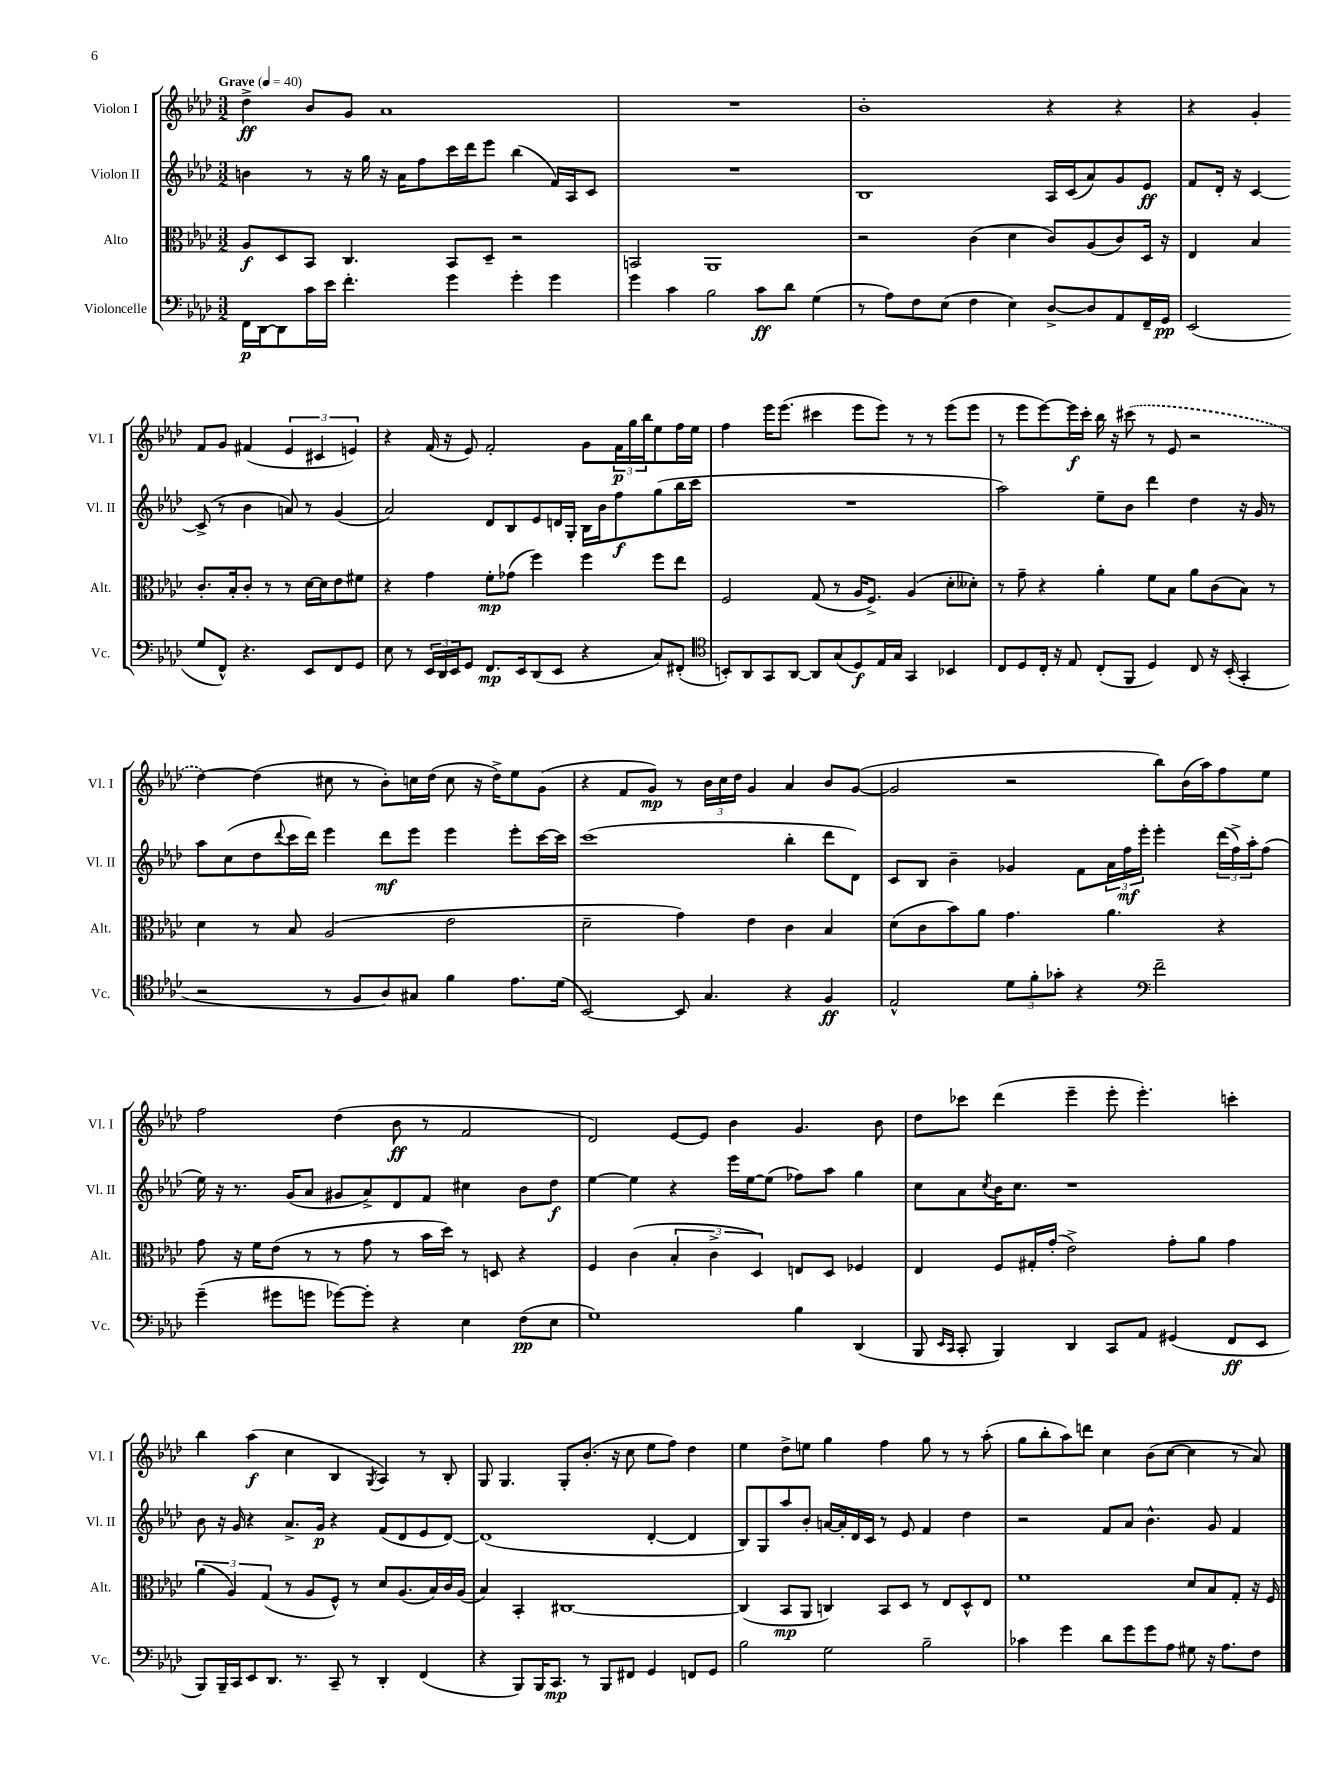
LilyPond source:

<<
\new StaffGroup <<
\new Staff = "s0" \with { instrumentName = "Violon I" shortInstrumentName = "Vl. I" } {
    \clef treble \key aes \major \numericTimeSignature \time 3/2 \tempo "Grave" 4 = 40
    des''4->\ff bes'8 g'8 aes'1 |
    R1. |
    bes'1-. r4 r4 |
    r4 g'4-. f'8 g'8 fis'4( \tuplet 3/2 { ees'4 cis'4 e'4) } |
    r4 f'16( r16 ees'8) f'2-. g'8 \tuplet 3/2 { f'16\p g''16 bes''16 } ees''8 f''16 ees''16 |
    f''4 ees'''16 ees'''8.( cis'''4 ees'''8 ees'''8) r8 r8 ees'''8( ees'''8 |
    r8 ees'''8 ees'''8~) ees'''16\f c'''16-. bes''16 r16 \once \slurDashed cis'''8( r8 ees'8 r2 |
    des''4~) des''4( cis''8 r8 bes'8-.) c''16 des''16( c''8 r16 des''16->) ees''8 g'8( |
    r4 f'8 g'8\mp) r8 \tuplet 3/2 { bes'16 c''16 des''16 } g'4 aes'4 bes'8 g'8~( |
    g'2 r2 bes''8) bes'16( aes''16) f''8 ees''8 |
    f''2 des''4( bes'8\ff r8 f'2 |
    des'2) ees'8~ ees'8 bes'4 g'4. bes'8 |
    des''8 ces'''8 des'''4( ees'''4-- ees'''8-. ees'''4.-.) c'''4-. |
    bes''4 aes''4\f( c''4 bes4 \acciaccatura { g8 } aes4) r8 bes8-. |
    g8 g4. g8-. bes'8.-.( r16 c''8 ees''8 f''8) des''4 |
    ees''4 des''8-> e''8 g''4 f''4 g''8 r8 r8 aes''8-.( |
    g''8 bes''8-. aes''8) d'''8 c''4 bes'8( c''8~ c''4 r8 aes'8) \bar "|." |
}
\new Staff = "s1" \with { instrumentName = "Violon II" shortInstrumentName = "Vl. II" } {
    \clef treble \key aes \major \numericTimeSignature \time 3/2
    b'4 r8 r16 g''16 r16 aes'16 f''8 c'''16 des'''16 ees'''8 bes''4( f'16) aes16 c'8 |
    R1. |
    bes1 aes16 c'16( aes'8) g'8 ees'8\ff |
    f'8 des'16-. r16 c'4~ c'8->( r8 bes'4 a'8) r8 g'4( |
    aes'2) des'8 bes8 ees'8 d'16 g16-. bes16 bes'16 f''8\f g''8( bes''16 c'''16 |
    R1. |
    aes''2) ees''8-- bes'8 des'''4 des''4 r16 g'16 r8 |
    aes''8 c''8( des''8 \appoggiatura { des'''8 } c'''16 des'''16) ees'''4 des'''8\mf ees'''8 ees'''4 ees'''8-. c'''16~ c'''16 |
    c'''1( bes''4-. des'''8 des'8) |
    c'8 bes8 bes'4-- ges'4 f'8 \tuplet 3/2 { aes'16 f''16\mf ees'''16-. } ees'''4-. \tuplet 3/2 { des'''16( f''16->) aes''16-. } f''8( |
    ees''16) r16 r8. g'16( aes'8 gis'8 aes'8->) des'8 f'8 cis''4 bes'8 des''8\f |
    ees''4~ ees''4 r4 ees'''16 ees''16~ ees''8( fes''8) aes''8 g''4 |
    c''8 aes'8 \acciaccatura { c''8 } bes'16 c''8. r1 |
    bes'8 r16 g'16 r4 aes'8.-> g'16\p r4 f'8( des'8 ees'8 des'8~) |
    des'1( des'4~-. des'4 |
    bes8) g8 aes''8 bes'8-. a'16~ a'16-. des'16 c'16 r8 ees'8 f'4 des''4 |
    r2 f'8 aes'8 bes'4.-^ g'8 f'4 \bar "|." |
}
\new Staff = "s2" \with { instrumentName = "Alto" shortInstrumentName = "Alt." } {
    \clef alto \key aes \major \numericTimeSignature \time 3/2
    aes8\f des8 bes,8 c4. bes,8 des8-- r2 |
    b,2 aes,1 |
    r2 c'4( des'4 c'8) aes8( c'8) des16 r16 |
    ees4 bes4 c'8.-. bes16-. c'8-. r8 r8 des'16~ des'16 ees'8 fis'8 |
    r4 g'4 f'8-.\mp ges'8( f''4) f''4 f''8 ees''8 |
    f2 g8( r8 aes16 f8.->) aes4( des'8-. deses'8-.) |
    r8 g'8-- r4 aes'4-. f'8 bes8 aes'8 c'8( bes8) r8 |
    des'4 r8 bes8 aes2( ees'2 |
    des'2-- g'4) ees'4 c'4 bes4 |
    des'8( c'8 bes'8) aes'8 g'4. aes'4. r4 |
    g'8 r16 f'16 ees'8( r8 r8 g'8 r8 bes'16 des''16) r8 d8 r4 |
    f4 c'4( \tuplet 3/2 { bes4-. c'4-> des4) } e8 des8 fes4 |
    ees4 f8 gis16-. g'16-.( ees'2->) g'8-. aes'8 g'4 |
    \tuplet 3/2 { aes'4( aes4) g4( } r8 aes8 f8-^) r8 des'8 aes8.( bes16) c'16 aes16( |
    bes4) bes,4-. cis1~ |
    cis4( bes,8\mp aes,8 c4) bes,8 des8 r8 ees8 des8-^ ees8 |
    f'1 des'8 bes8 g8-. r16 f16 \bar "|." |
}
\new Staff = "s3" \with { instrumentName = "Violoncelle" shortInstrumentName = "Vc." } {
    \clef bass \key aes \major \numericTimeSignature \time 3/2
    f,16\p des,16~ des,8 c'16 ees'16 f'4.-. g'4 g'4-. g'4 |
    g'4 c'4 bes2 c'8\ff des'8 g4( |
    r8 aes8) f8 ees8( f4 ees4) des8~-> des8 aes,8 f,16-- g,16\pp |
    ees,2( g8 f,8-^) r4. ees,8 f,8 g,8 |
    ees8 r8 \tuplet 3/2 { ees,16 des,16 ees,16 } g,8 f,8.\mp ees,16 des,8( ees,8 r4 c8) fis,8-.( |
    \clef tenor b,8-.) aes,8 g,8 aes,8~ aes,8 g8( des8\f) ees16 g16 g,4 bes,4 |
    c8 des8 c16-. r16 ees8 c8-.( f,8 des4) c8 r16 bes,16-.( g,4-. |
    r2 r8 f8 aes8) gis8 f'4 ees'8. des'16( |
    bes,2~) bes,8 g4. r4 f4\ff |
    ees2-^ \tuplet 3/2 { des'8 f'8-. ges'8-. } r4 \clef bass f'2-- |
    g'4--( gis'8 g'8 ges'8~) ges'8-. r4 ees4 f8\pp( ees8 |
    g1) bes4 des,4( |
    bes,,8 \grace { ees,16 c,16 } c,8-. bes,,4) des,4 c,8 aes,8 gis,4( f,8\ff ees,8 |
    bes,,8) bes,,16-- c,16 ees,8 des,8. r8. c,8-- r8 des,4-. f,4( |
    r4 bes,,8) bes,,16 c,8.\mp r8 bes,,8 fis,8 g,4 f,8 g,8 |
    bes2 g2 bes2-- |
    ces'4 g'4 des'8 g'8 g'8 aes8 gis8 r16 aes8. f8 \bar "|." |
}
>>
>>
\layout { \context { \Score \remove "Bar_number_engraver" } }
